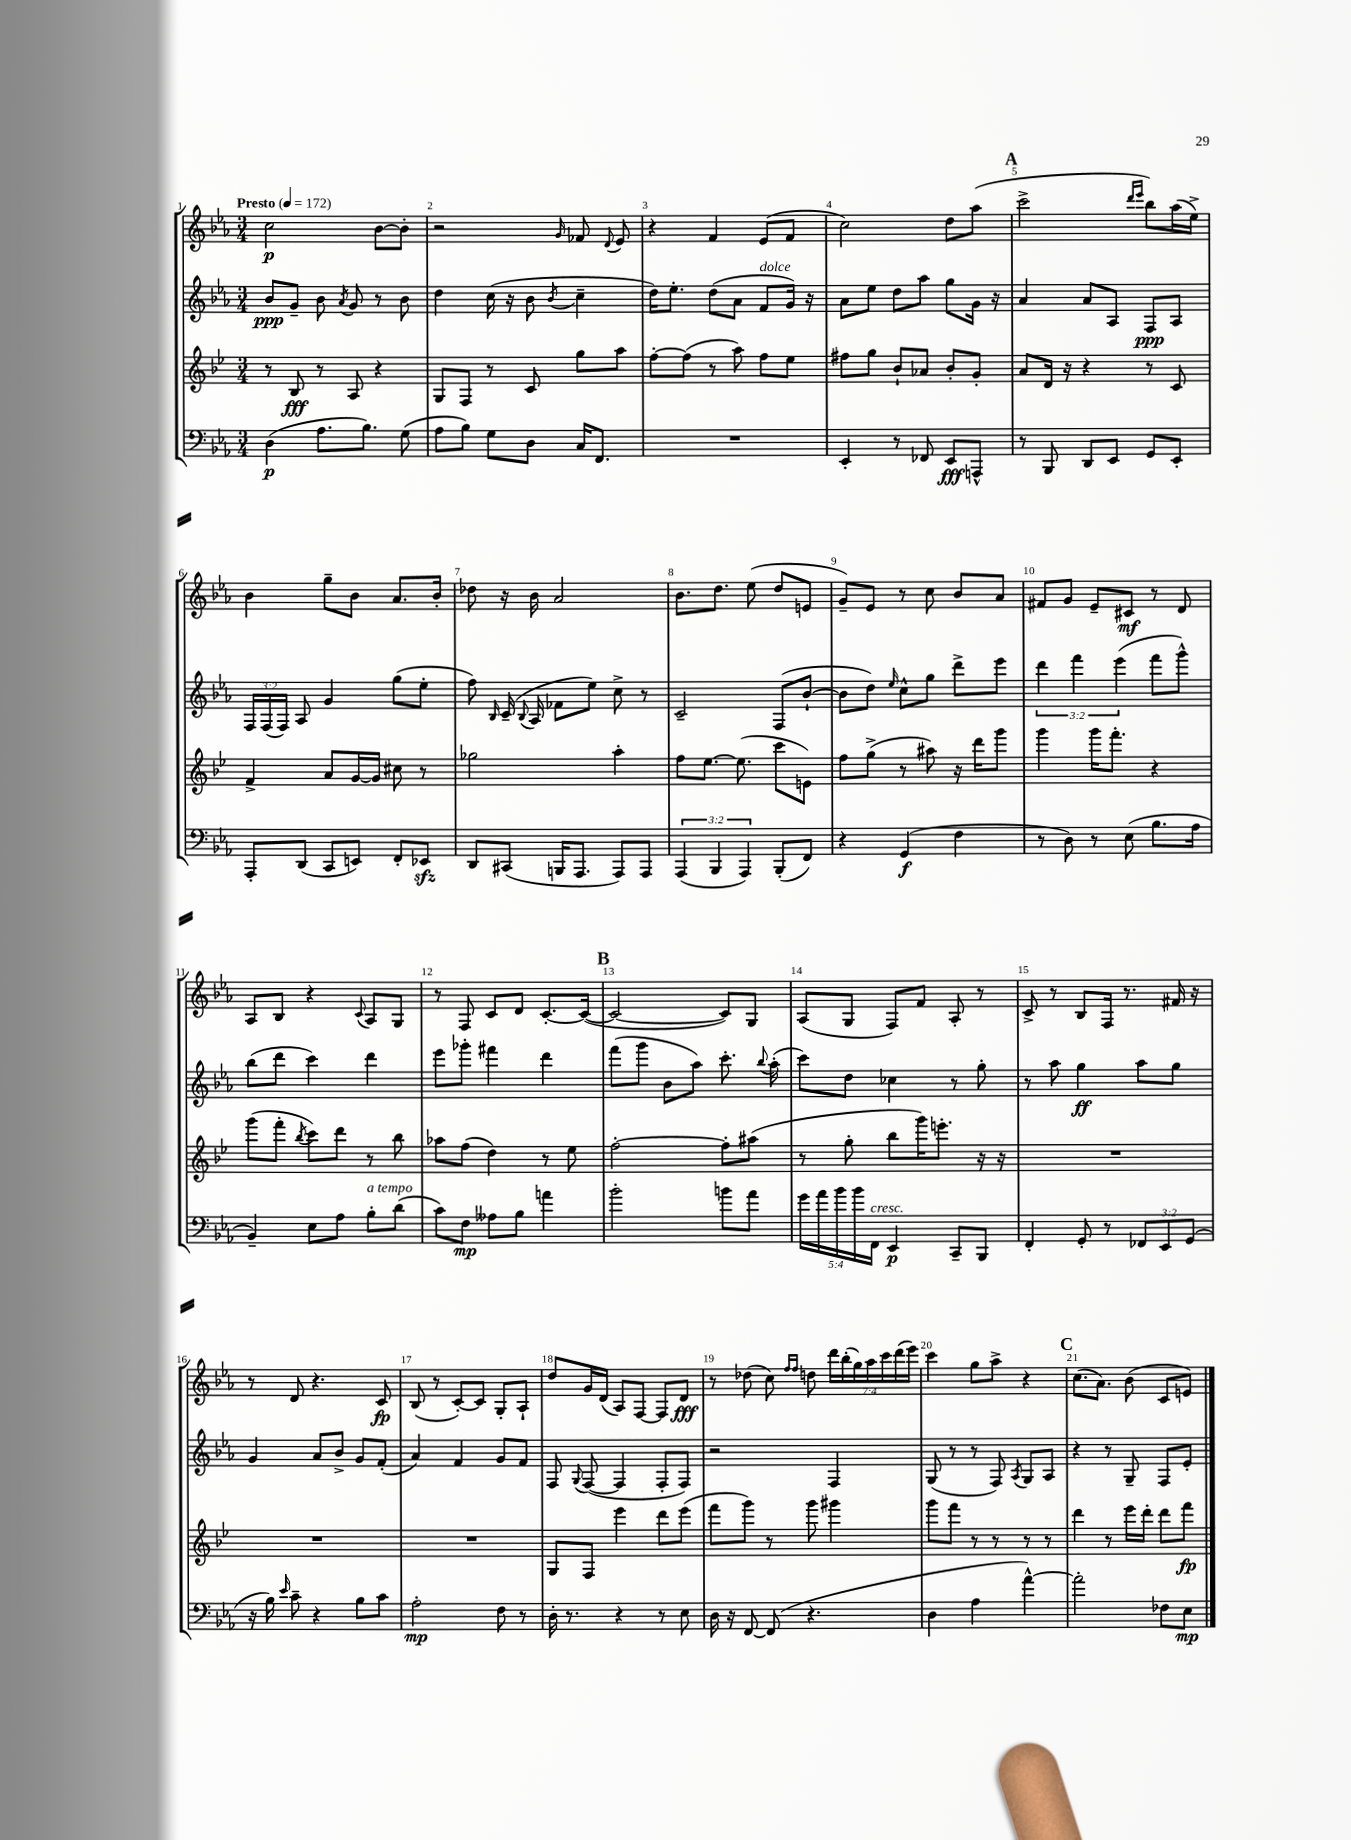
<<
\new StaffGroup <<
\new Staff = "s0" {
    \clef treble \key ees \major \numericTimeSignature \time 3/4 \override Staff.TupletNumber.text = #tuplet-number::calc-fraction-text \tempo "Presto" 4 = 172
    \autoBeamOff c''2\p bes'8[~ bes'8]-. |
    r2 \grace { g'16 } fes'8 \appoggiatura { d'8 } ees'8 |
    r4 f'4 ees'8[( f'8] |
    c''2) d''8[ aes''8]( |
    \mark \markup { \bold "A" } c'''2-> \grace { d'''16[ ees'''16] } bes''8[) aes''16( ees''16]->) |
    bes'4 g''8[-- bes'8] aes'8.[ bes'16]-. |
    des''8 r16 bes'16 aes'2 |
    bes'8.[ d''8.] ees''8( d''8[ e'8] |
    g'8[--) ees'8] r8 c''8 bes'8[ aes'8] |
    fis'8[ g'8] ees'8[-- cis'8]\mf r8 d'8 |
    aes8[ bes8] r4 \appoggiatura { c'8 } aes8[ g8] |
    r8 f8 c'8[ d'8] c'8.[~-. c'16]~( |
    \mark \markup { \bold "B" } c'2~ c'8[) g8] |
    aes8[( g8] f8[) f'8] aes8-. r8 |
    c'8-> r8 bes8[ f16] r8. fis'16 r16 |
    r8 d'8 r4. c'8\fp |
    bes8( r8 c'8[~-.) c'8] g8[-. aes8]-! |
    d''8[ g'16 d'16]( aes8[) f8]~ f8[ d'8]\fff |
    r8 des''8( c''8) \grace { f''16[ f''16] } d''8 \tuplet 7/4 { d'''16[ bes''16-.( g''16) aes''16 c'''16 d'''16( ees'''16]) } |
    c'''4 g''8[ aes''8]-> r4 |
    \mark \markup { \bold "C" } c''8.[( aes'8.]) bes'8( c'8[ e'8]) \bar "|." |
}
\new Staff = "s1" {
    \clef treble \key ees \major \numericTimeSignature \time 3/4 \override Staff.TupletNumber.text = #tuplet-number::calc-fraction-text
    \autoBeamOff bes'8[\ppp g'8]-- bes'8 \acciaccatura { aes'8 } g'8 r8 bes'8 |
    d''4 c''16( r16 bes'8 \acciaccatura { bes'8 } c''4-- |
    d''16[) ees''8.]-. d''8[( aes'8] f'8[^\markup { \italic "dolce" } g'16]) r16 |
    aes'8[ ees''8] d''8[ aes''8] g''8[ g'16] r16 |
    \mark \markup { \bold "A" } aes'4 aes'8[ aes8] f8[\ppp aes8] |
    \tuplet 3/2 { f16[ f16( f16]) } aes8 g'4 g''8[( ees''8]-. |
    f''8) \grace { bes16 } c'16--( \appoggiatura { bes8 } aes16 fes'8[ ees''8]) c''8-> r8 |
    c'2-- f8[( bes'8]~-! |
    bes'8[ d''8]) \grace { ees''16 } c''8[-^ g''8] d'''8[-> ees'''8] |
    \tuplet 3/2 { d'''4 f'''4 ees'''4( } f'''8[ g'''8]-^) |
    bes''8[( d'''8] c'''4) d'''4 |
    ees'''8[ ges'''8]-. fis'''4 d'''4 |
    \mark \markup { \bold "B" } f'''8[( g'''8] bes'8[ aes''8]) c'''8.-. \appoggiatura { bes''8 } aes''16-.( |
    c'''8[) d''8] ces''4 r8 g''8-. |
    r8 aes''8 g''4\ff aes''8[ g''8] |
    g'4 aes'8[ bes'8]-> g'8[ f'8]-.( |
    aes'4) f'4 g'8[ f'8] |
    f8 \appoggiatura { g8 } f8~( f4 f8[-. f8]) |
    r2 f4 |
    g8( r8 r8 f8) \acciaccatura { aes8 } g8[ aes8] |
    \mark \markup { \bold "C" } r4 r8 g8-- f8[ ees'8]-. \bar "|." |
}
\new Staff = "s2" {
    \clef treble \key bes \major \numericTimeSignature \time 3/4
    \autoBeamOff r8 bes8\fff r8 a8 r4 |
    g8[ f8] r8 c'8 g''8[ a''8] |
    f''8[~-. f''8]( r8 a''8) f''8[ ees''8] |
    fis''8[ g''8] bes'8[-! aes'8] bes'8[-. g'8]-. |
    \mark \markup { \bold "A" } a'8[ d'16] r16 r4 r8 c'8 |
    f'4-> a'8[ g'16~ g'16] cis''8 r8 |
    ges''2 a''4-. |
    f''8[ ees''8.]~ ees''8.( c'''8[ e'8]) |
    f''8[ g''8]->( r8 ais''8) r16 d'''16[ g'''8] |
    g'''4 g'''16[ f'''8.]-. r4 |
    g'''8[( f'''8]-. \acciaccatura { bes''8 } c'''8[) d'''8] r8 bes''8 |
    aes''8[ f''8]( d''4) r8 ees''8 |
    \mark \markup { \bold "B" } f''2~-. f''8[-. ais''8]( |
    r8 g''8-. bes''8[ g'''16) e'''8.]-. r16 r16 |
    R2. |
    R2. |
    R2. |
    g8[ f8] ees'''4 d'''8[ ees'''8]( |
    f'''8[ g'''8]) r8 g'''8 gis'''4 |
    g'''8[ f'''8] r8 r8 r8 r8 |
    \mark \markup { \bold "C" } d'''4 r8 ees'''16[ d'''16]-. d'''8[ f'''8]\fp \bar "|." |
}
\new Staff = "s3" {
    \clef bass \key ees \major \numericTimeSignature \time 3/4 \override Staff.TupletNumber.text = #tuplet-number::calc-fraction-text
    \autoBeamOff d4\p( aes8.[ bes8.]) g8( |
    aes8[ bes8]) g8[ d8] c16[ f,8.] |
    R2. |
    ees,4-. r8 fes,8 ees,8[\fff a,,8]-^ |
    \mark \markup { \bold "A" } r8 bes,,8 d,8[ ees,8] g,8[ ees,8]-. |
    aes,,8[-. d,8]( c,8[ e,8]) f,8[-. ees,8]\sfz |
    d,8[ cis,8]( b,,16[ aes,,8.] aes,,8[) aes,,8] |
    \tuplet 3/2 { aes,,4( bes,,4 aes,,4) } bes,,8[-.( f,8]) |
    r4 g,4\f( f4 |
    r8 d8) r8 ees8( bes8.[ aes16] |
    bes,4--) ees8[ aes8] bes8[-.^\markup { \italic "a tempo" } d'8]( |
    c'8[) f8]\mp aeses8[ bes8] a'4 |
    \mark \markup { \bold "B" } bes'2-. b'8[ aes'8] |
    \tuplet 5/4 { g'16[ aes'16 bes'16 bes'16 f,16]^\markup { \italic "cresc." } } ees,4\p c,8[-- bes,,8] |
    f,4-. g,8-. r8 \tuplet 3/2 { fes,8[ ees,8 g,8]( } |
    r16 bes16) \grace { ees'16 } c'8-- r4 bes8[ c'8] |
    aes2-.\mp f8 r8 |
    d16-. r8. r4 r8 ees8 |
    d16 r16 f,8~ f,8( r4. |
    d4 aes4 aes'4~-^) |
    \mark \markup { \bold "C" } aes'2-. fes8[ ees8]\mp \bar "|." |
}
>>
>>
\layout { \context { \Score \override BarNumber.break-visibility = ##(#f #t #t) barNumberVisibility = #all-bar-numbers-visible } }
